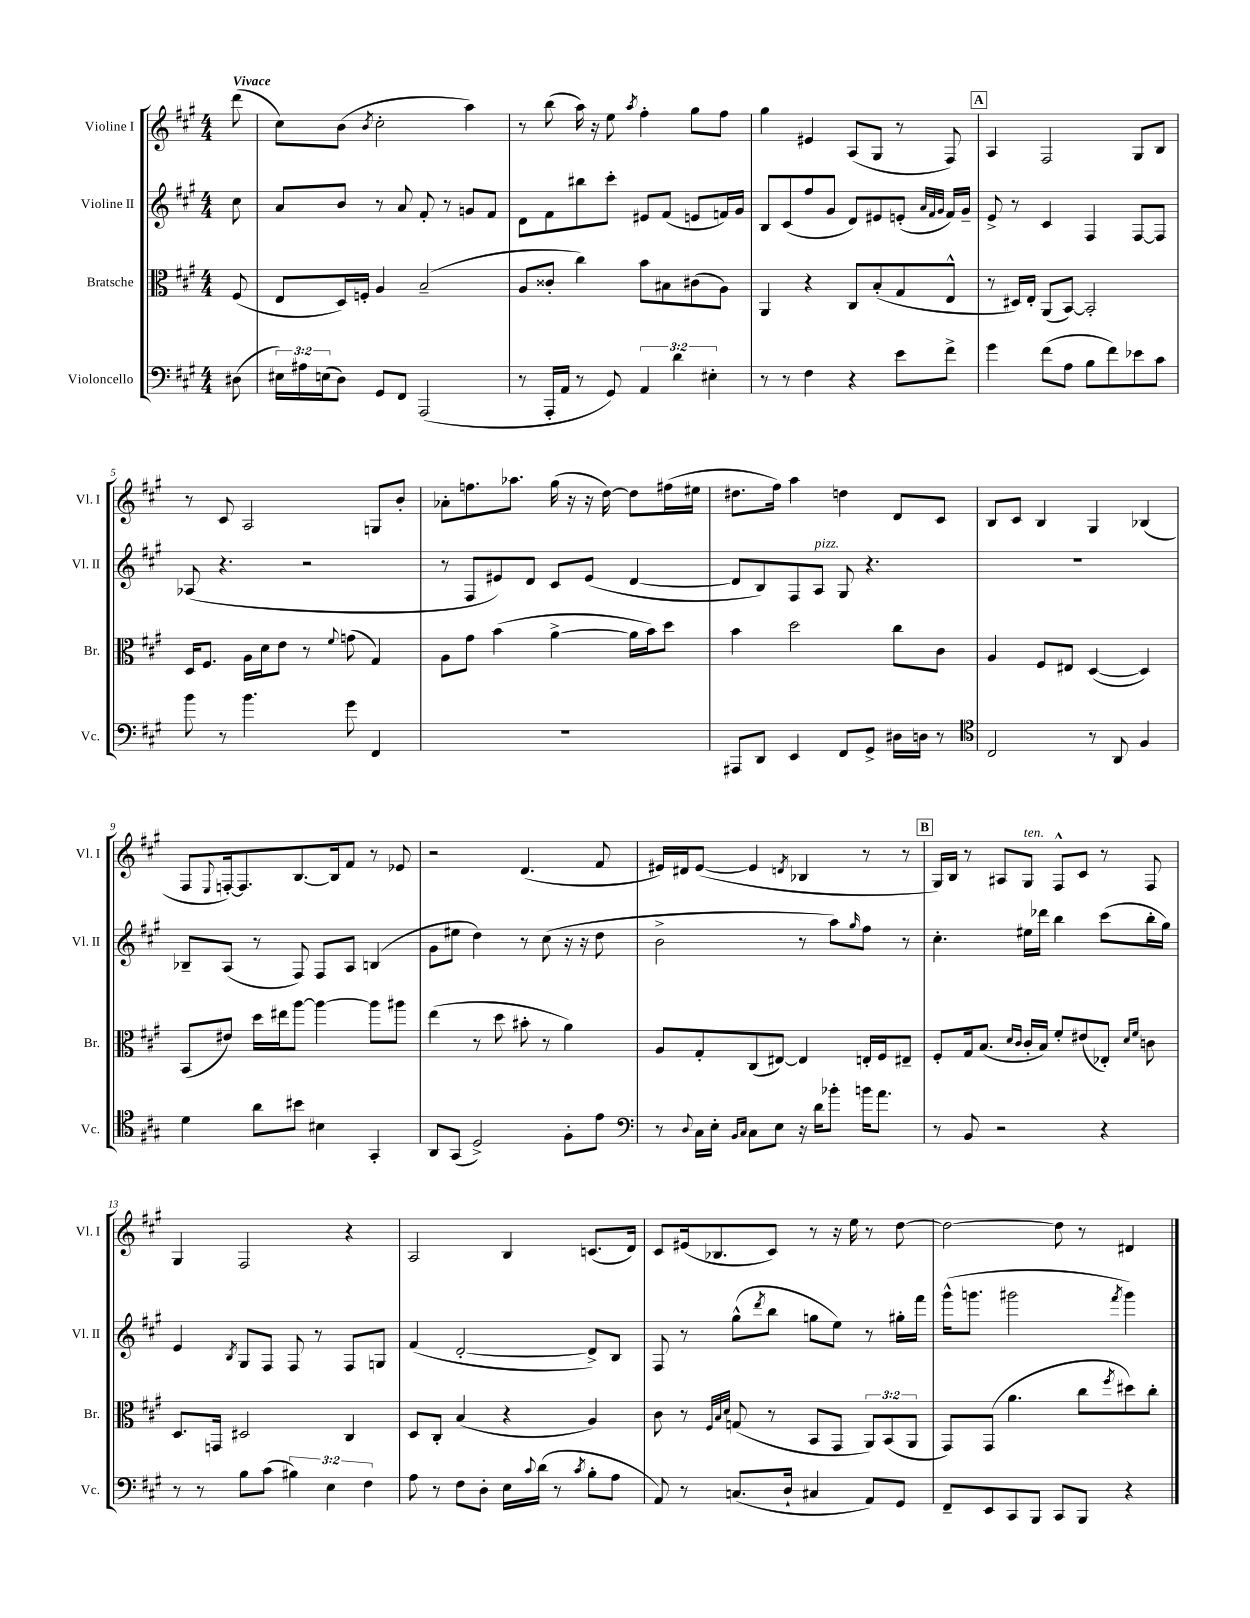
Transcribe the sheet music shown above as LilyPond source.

<<
\new StaffGroup <<
\new Staff = "s0" \with { instrumentName = "Violine I" shortInstrumentName = "Vl. I" } {
    \clef treble \key a \major \numericTimeSignature \time 4/4 \partial 8 \tempo "Vivace"
    d'''8( |
    cis''8) b'8( \acciaccatura { b'8 } cis''2-. a''4) |
    r8 b''8( a''16) r16 e''8 \acciaccatura { a''8 } fis''4-. gis''8 fis''8 |
    gis''4 eis'4 a8( gis8 r8 fis8) |
    \mark \markup { \box "A" } a4 fis2 gis8 b8 |
    r8 cis'8 a2 g8 b'8-. |
    aes'8-. f''8. aes''8. gis''16( r16 r16 d''16~) d''8 fis''16( eis''16 |
    dis''8. fis''16) a''4 d''4 d'8 cis'8 |
    b8 cis'8 b4 gis4 bes4( |
    fis8 \appoggiatura { e8 } f16~-.) f8. b8.~ b16 fis'8 r8 ees'8 |
    r2 d'4.( fis'8 |
    eis'16) dis'16 eis'8~( eis'4 \acciaccatura { d'8 } bes4 r8 r8 |
    \mark \markup { \box "B" } gis16) b16 r8 ais8 gis8^\markup { \italic "ten." } fis8-^ cis'8 r8 fis8 |
    gis4 fis2 r4 |
    a2 b4 c'8.( d'16) |
    cis'8 eis'16( bes8. cis'8) r8 r16 e''16 r8 d''8~ |
    d''2~ d''8 r8 dis'4 \bar "|." |
}
\new Staff = "s1" \with { instrumentName = "Violine II" shortInstrumentName = "Vl. II" } {
    \clef treble \key a \major \numericTimeSignature \time 4/4 \partial 8
    cis''8 |
    a'8 b'8 r8 a'8 fis'8-. r8 g'8 fis'8 |
    d'8 fis'8 bis''8 cis'''8-. eis'8 fis'8( e'8 f'16) gis'16 |
    b8 cis'8( fis''8 gis'8 d'8) eis'8 e'8-.( \grace { a'32 fis'32 gis'32 } fis'16) gis'16-- |
    \mark \markup { \box "A" } e'8-> r8 cis'4 fis4 fis8~ fis8 |
    aes8( r4. r2 |
    r8 fis8 eis'8) d'8 cis'8 eis'8( d'4~ |
    d'8 b8) fis8 a8^\markup { \italic "pizz." } gis8 r4. |
    R1 |
    bes8-- a8( r8 fis8) fis8 a8 b4( |
    gis'8 eis''8 d''4) r8 cis''8( r16 r16 d''8 |
    b'2-> r8 a''8) \grace { gis''16 } fis''8 r8 |
    \mark \markup { \box "B" } cis''4.-. eis''16 des'''16 b''4 cis'''8( b''16-. gis''16) |
    e'4 \acciaccatura { b8 } gis8 fis8 fis8 r8 fis8 g8 |
    fis'4( d'2~-. d'8->) b8 |
    fis8 r8 gis''8-^( \acciaccatura { d'''8 } b''8 g''8 e''8) r8 gis''16-. fis'''16 |
    gis'''16-^( g'''8. gis'''2 \acciaccatura { fis'''8 } gis'''4) \bar "|." |
}
\new Staff = "s2" \with { instrumentName = "Bratsche" shortInstrumentName = "Br." } {
    \clef alto \key a \major \numericTimeSignature \time 4/4 \override Staff.TupletNumber.text = #tuplet-number::calc-fraction-text \partial 8
    fis8( |
    e8 d16) f16-. a4 b2--( |
    a8 cisis'8-. cis''4) b'8 bis8 cis'8( a8) |
    a,4 r4 cis8 b8-.( gis8 e8-^ |
    \mark \markup { \box "A" } r8 dis16) e16-. a,8( b,8~) b,2-. |
    d16 fis8. a16 d'16 e'8 r8 \appoggiatura { fis'8 } g'8( gis4) |
    a8 gis'8 b'4( a'4~-> a'16 b'16) d''8 |
    b'4 d''2 cis''8 cis'8 |
    a4 fis8 eis8 d4~( d4) |
    b,8( eis'8) d''16 eis''16 a''8~ a''4~ a''8 ais''8 |
    e''4( r8 d''8 bis'8-. r8 a'4) |
    a8 gis8-. cis8( eis8~) eis4 e16-. fis16 eis8-- |
    \mark \markup { \box "B" } fis8-. gis16 b8.( \grace { d'16 cis'16 } cis'16-. b16) fis'8-. eis'8( ees8-.) \grace { d'16 fis'16 } c'8 |
    d8. g,16 dis2 cis4 |
    d8 cis8-. b4( r4 a4) |
    cis'8 r8 \grace { fis32 b32 d'32 } g8( r8 b,8 gis,8 \tuplet 3/2 { a,8) b,8( a,8 } |
    gis,8) gis,8( a'4. cis''8 \acciaccatura { fis''8 } dis''8) cis''8-. \bar "|." |
}
\new Staff = "s3" \with { instrumentName = "Violoncello" shortInstrumentName = "Vc." } {
    \clef bass \key a \major \numericTimeSignature \time 4/4 \override Staff.TupletNumber.text = #tuplet-number::calc-fraction-text \partial 8
    dis8( |
    \tuplet 3/2 { eis16) ais16 e16( } d8) gis,8 fis,8 a,,2( |
    r8 a,,16-. a,16 r8 gis,8) \tuplet 3/2 { a,4 d'4 eis4-. } |
    r8 r8 fis4 r4 e'8 fis'8-> |
    \mark \markup { \box "A" } gis'4 fis'8( a8 b8 fis'8) ees'8 cis'8 |
    b'8 r8 b'4. gis'8 fis,4 |
    R1 |
    ais,,8 d,8 e,4 fis,8 gis,8-> dis16 d16 r8 |
    \clef tenor cis2 r8 a,8 fis4 |
    d'4 a'8 bis'8 bis4 gis,4-. |
    a,8 gis,8( d2->) fis8-. e'8 |
    \clef bass r8 \appoggiatura { d8 } cis16 e16-. \grace { b,16 cis16 } cis8 e8 r16 d'16 bes'8-. b'16 a'8. |
    \mark \markup { \box "B" } r8 b,8 r2 r4 |
    r8 r8 b8 cis'8( \tuplet 3/2 { bis4) e4 fis4 } |
    a8 r8 fis8 d8-. e16 \appoggiatura { cis'8 } d'16( r8 \acciaccatura { cis'8 } b8-. a8 |
    a,8) r8 c8.( d16-! cis4 a,8) gis,8 |
    fis,8-- e,8 cis,8 b,,8 cis,8 b,,8 r4 \bar "|." |
}
>>
>>
